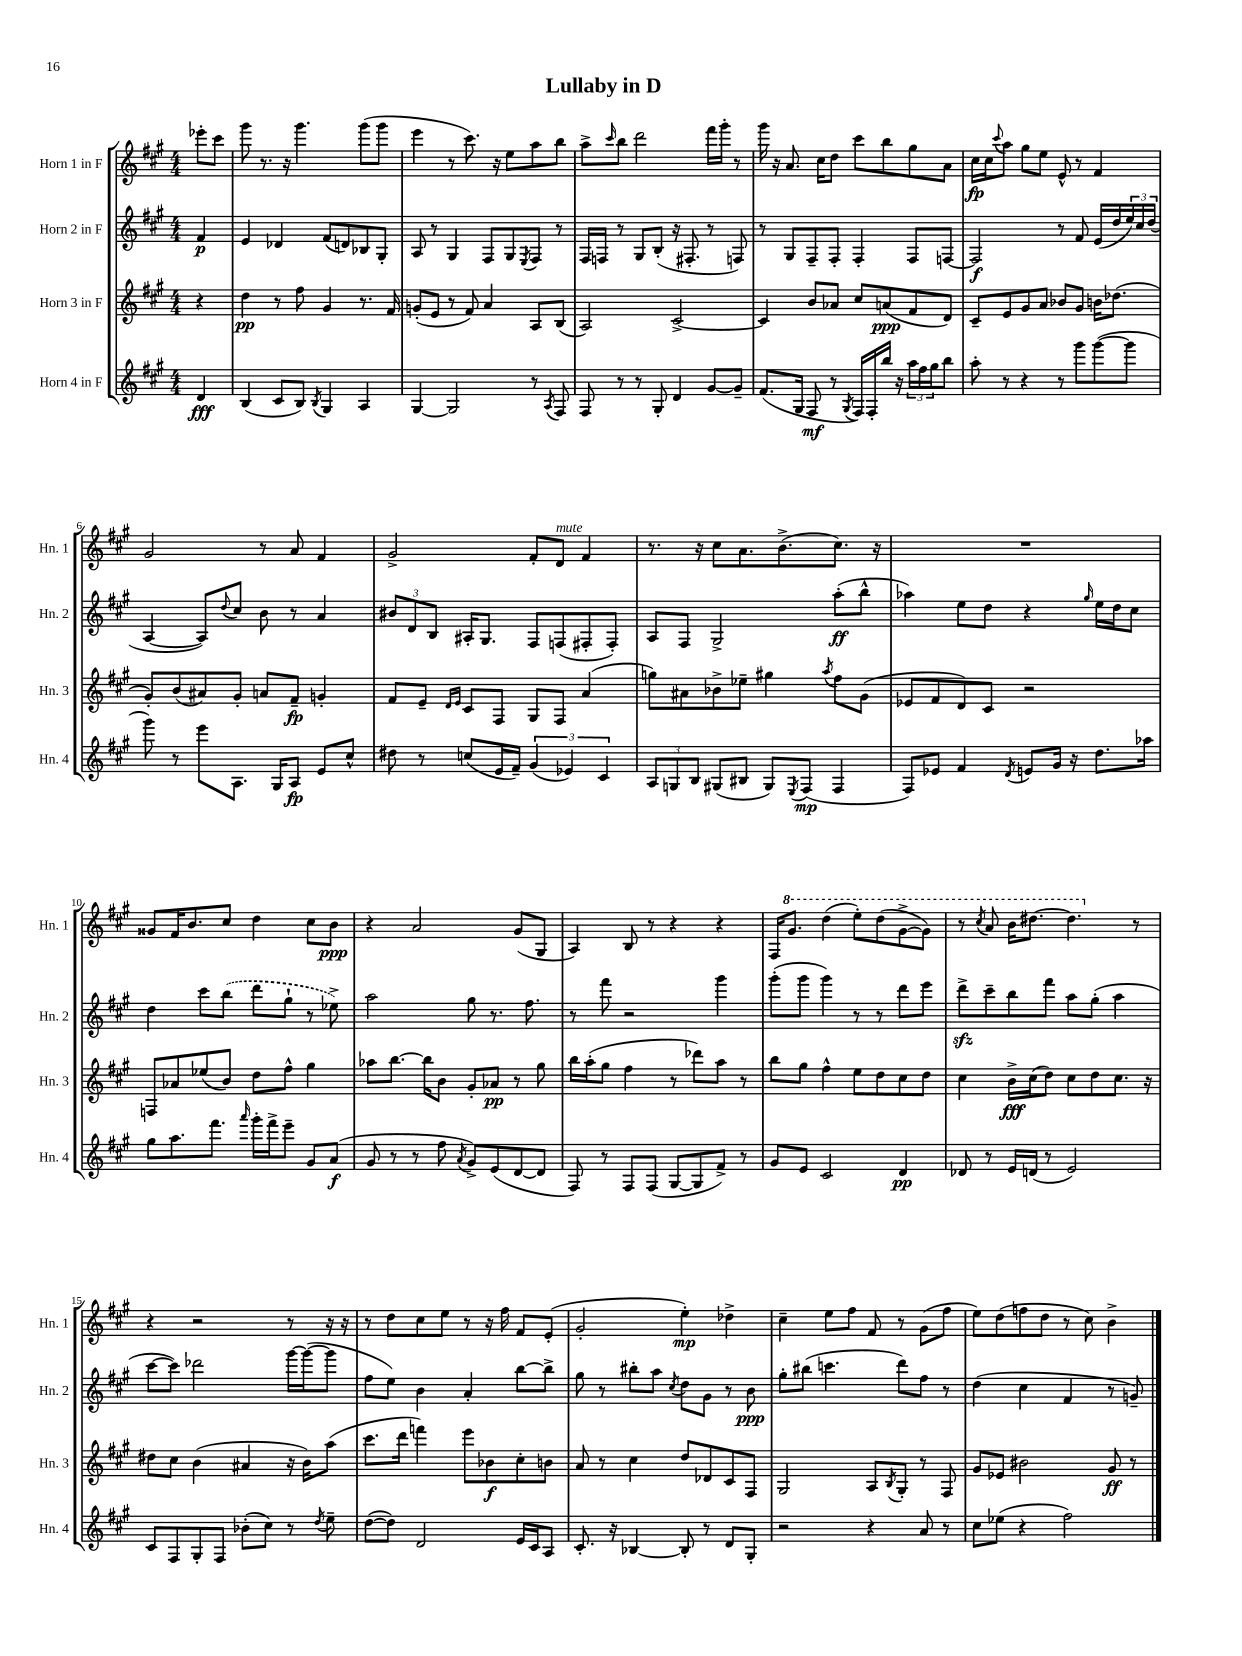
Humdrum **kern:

**kern	**dynam	**kern	**dynam	**kern	**dynam	**kern	**dynam
*part4	*part4	*part3	*part3	*part2	*part2	*part1	*part1
*staff4	*staff4	*staff3	*staff3	*staff2	*staff2	*staff1	*staff1
*I"Horn 4 in F	*	*I"Horn 3 in F	*	*I"Horn 2 in F	*	*I"Horn 1 in F	*
*I'Hn. 4	*	*I'Hn. 3	*	*I'Hn. 2	*	*I'Hn. 1	*
*clefG2	*	*clefG2	*	*clefG2	*	*clefG2	*
*k[f#c#g#]	*	*k[f#c#g#]	*	*k[f#c#g#]	*	*k[f#c#g#]	*
*M4/4	*	*M4/4	*	*M4/4	*	*M4/4	*
=	=	=	=	=	=	=	=
4d/	fff	4r	.	4f#/	p	8eee-X'\L	.
.	.	.	.	.	.	8ccc#\J	.
=1	=1	=1	=1	=1	=1	=1	=1
(4B/	.	4dd\	pp	4e/	.	8ggg#\	.
.	.	.	.	.	.	8.r	.
8c#/L	.	8r	.	4d-X/	.	.	.
.	.	.	.	.	.	16r	.
8B/J)	.	8ff#\	.	.	.	4.ggg#\	.
8qB/	.	.	.	.	.	.	.
4G#/	.	4g#/	.	(8f#/L	.	.	.
.	.	.	.	8dn/)	.	.	.
4A/	.	8.r	.	8B-X/	.	(8ggg#\L	.
.	.	.	.	8G#'/J	.	8ggg#\J	.
.	.	16f#/	.	.	.	.	.
=2	=2	=2	=2	=2	=2	=2	=2
[4G#/	.	(8gn'/L	.	8A/	.	4eee\	.
.	.	8e/J	.	8r	.	.	.
2G#/]	.	8r	.	4G#/	.	8r	.
.	.	8f#/)	.	.	.	8.ccc#\)	.
.	.	4a/	.	8F#/L	.	.	.
.	.	.	.	.	.	16r	.
.	.	.	.	8G#/	.	8ee\L	.
.	.	.	.	8qE/	.	.	.
8r	.	8A/L	.	8F#/J	.	8aa\	.
8qA/	.	.	.	.	.	.	.
8F#/	.	(8B/J	.	8r	.	8bb\J	.
=3	=3	=3	=3	=3	=3	=3	=3
8F#/	.	2A/)	.	16F#/LL	.	8aa^\L	.
.	.	.	.	16Fn/JJ	.	.	.
.	.	.	.	.	.	16qqccc#/	.
8r	.	.	.	8r	.	8bb\J	.
8r	.	.	.	8G#/L	.	2ddd\	.
8G#'/	.	.	.	(8B'/J	.	.	.
4d/	.	[2c#^/	.	16r	.	.	.
.	.	.	.	8.F#X'/	.	.	.
[8g#/L	.	.	.	8r	.	16fff#\LL	.
.	.	.	.	.	.	16ggg#'\JJ	.
8g#~/J]	.	.	.	8Fn/)	.	8r	.
=4	=4	=4	=4	=4	=4	=4	=4
(8.f#/L	.	4c#/]	.	8r	.	16ggg#\	.
.	.	.	.	.	.	16r	.
.	.	.	.	8G#/L	.	8.a/	.
16G#/Jk	.	.	.	.	.	.	.
8F#/	mf	8b/L	.	8F#~/	.	.	.
.	.	.	.	.	.	16cc#\KL	.
8r	.	8a-X/J	.	8F#'/J	.	8dd\J	.
8qG#/	.	.	.	.	.	.	.
16F#/LL)	.	8cc#/L	.	4F#'/	.	8ccc#\L	.
16F#'/	.	.	.	.	.	.	.
16bb/JJ	.	(8an/	ppp	.	.	8bb\	.
16r	.	.	.	.	.	.	.
24aa\LL	.	8f#/	.	8F#/L	.	8gg#\	.
24ff#\	.	.	.	.	.	.	.
24gg#\J	.	.	.	.	.	.	.
8bb\J	.	8d/J)	.	[8Fn/J	.	8a\J	.
=5	=5	=5	=5	=5	=5	=5	=5
8aa'\	.	8c#~/L	.	2F/]	f	16cc#\LL	fp
.	.	.	.	.	.	16cc#\J	.
.	.	.	.	.	.	8qqccc#/	.
8r	.	8e/	.	.	.	8aa\J	.
4r	.	8g#/	.	.	.	8gg#\L	.
.	.	8a/J	.	.	.	8ee\J	.
8r	.	8b-X/L	.	8r	.	8e^^/	.
8ggg#\L	.	8g#/J	.	8f#/	.	8r	.
([8ggg#\	.	16bn\KL	.	(16e/LL	.	4f#/	.
.	.	(8.dd-X\J	.	16dd/	.	.	.
8ggg#\J]	.	.	.	24ee/)	.	.	.
.	.	.	.	24cc#/	.	.	.
.	.	.	.	(24dd/JJ	.	.	.
!!LO:LB:g=z
=6	=6	=6	=6	=6	=6	=6	=6
8ggg#\)	.	8g#'/L)	.	[4A/	.	2g#/	.
8r	.	(8b/	.	.	.	.	.
8eee\L	.	8a#X/)	.	8A/L])	.	.	.
.	.	.	.	8qqdd/	.	.	.
8.A\J	.	8g#'/J	.	8cc#/J	.	.	.
.	.	8an/L	.	8b\	.	8r	.
16G#/KL	.	.	.	.	.	.	.
8A/J	fp	8f#~/J	fp	8r	.	8a/	.
8e/L	.	4gn'/	.	4a/	.	4f#/	.
8cc#^^/J	.	.	.	.	.	.	.
=7	=7	=7	=7	=7	=7	=7	=7
8dd#X\	.	8f#/L	.	12b#X/L	.	2g#^/	.
.	.	.	.	12d/	.	.	.
8r	.	8e~/J	.	.	.	.	.
.	.	.	.	12B/J	.	.	.
.	.	16qqd/LL	.	.	.	.	.
.	.	16qqe/JJ	.	.	.	.	.
(8ccn/L	.	8c#/L	.	16A#X'/KL	.	.	.
.	.	.	.	8.G#/J	.	.	.
16e/L	.	8F#/J	.	.	.	.	.
16f#~/JJ)	.	.	.	.	.	.	.
(6g#/	.	8G#/L	.	8F#/L	.	8f#'/L	.
!	!	!	!	!	!	!LO:TX:a:i:t=mute	!
.	.	8F#/J	.	(8Fn/	.	8d/J	.
6e-X/)	.	.	.	.	.	.	.
.	.	(4a/	.	8F#X'/	.	4f#/	.
6c#/	.	.	.	.	.	.	.
.	.	.	.	8F#'/J)	.	.	.
=8	=8	=8	=8	=8	=8	=8	=8
12A/L	.	8ggn\L)	.	8A/L	.	8.r	.
12Gn/	.	.	.	.	.	.	.
.	.	8a#X\	.	8F#/J	.	.	.
12B/J	.	.	.	.	.	.	.
.	.	.	.	.	.	16r	.
(8G#X/L	.	8b-X^\	.	2G#^/	.	8cc#\L	.
8B#X/J	.	8ee-X~\J	.	.	.	8.a\	.
8G#/L)	.	4gg#X\	.	.	.	.	.
.	.	.	.	.	.	(8.b^\	.
8qE/	.	.	.	.	.	.	.
(8F#/J	mp	.	.	.	.	.	.
.	.	8qaa/	.	.	.	.	.
4F#/	.	8ff#\L	.	(8aa'\L	ff	8.cc#\J)	.
.	.	(8g#\J	.	8bb^^\J	.	.	.
.	.	.	.	.	.	16r	.
=9	=9	=9	=9	=9	=9	=9	=9
8F#/L)	.	8e-X/L	.	4aa-X\)	.	1r	.
8e-X/J	.	8f#/	.	.	.	.	.
4f#/	.	8d/)	.	8ee\L	.	.	.
.	.	8c#/J	.	8dd\J	.	.	.
8qd/	.	.	.	.	.	.	.
8en/L	.	2r	.	4r	.	.	.
16g#/Jk	.	.	.	.	.	.	.
16r	.	.	.	.	.	.	.
.	.	.	.	16qqgg#/	.	.	.
8.dd\L	.	.	.	16ee\LL	.	.	.
.	.	.	.	16dd\J	.	.	.
.	.	.	.	8cc#\J	.	.	.
16aa-X\Jk	.	.	.	.	.	.	.
!!LO:LB:g=z
=10	=10	=10	=10	=10	=10	=10	=10
8gg#\L	.	8Fn/L	.	4dd\	.	8g##X/L	.
8.aa\	.	8a-X/	.	.	.	16f#/K	.
.	.	.	.	.	.	8.b/	.
.	.	(8ee-X/	.	8ccc#\L	.	.	.
8.fff#\J	.	.	.	.	.	.	.
.	.	8b/J)	.	(8bb\J	.	8cc#/J	.
16qqaaa/	.	.	.	.	.	.	.
16ggg#'\LL	.	8dd\L	.	8ddd\L	.	4dd\	.
16fff#^\J	.	.	.	.	.	.	.
8eee~\J	.	8ff#^^\J	.	8gg#`\J	.	.	.
8g#/L	.	4gg#\	.	8r	.	8cc#\L	.
(8a/J	f	.	.	8ee-X^\)	.	8b\J	ppp
=11	=11	=11	=11	=11	=11	=11	=11
8g#/	.	8aa-X\L	.	2aa\	.	4r	.
8r	.	[8.bb\J	.	.	.	.	.
8r	.	.	.	.	.	2a/	.
.	.	16bb\KL]	.	.	.	.	.
8ff#\	.	8b\J	.	.	.	.	.
8qa/	.	.	.	.	.	.	.
8g#^/L)	.	8g#'/L	.	8gg#\	.	.	.
(8e/	.	8a-X/J	pp	8.r	.	.	.
[8d/	.	8r	.	.	.	(8g#/L	.
.	.	.	.	8.ff#\	.	.	.
8d/J]	.	8gg#\	.	.	.	8G#/J	.
=12	=12	=12	=12	=12	=12	=12	=12
8F#/)	.	16bb\LL	.	8r	.	4A/)	.
.	.	(16aa'\J	.	.	.	.	.
8r	.	8gg#\J	.	8fff#\	.	.	.
8F#/L	.	4ff#\	.	2r	.	8B/	.
(8F#/J	.	.	.	.	.	8r	.
[8G#/L	.	8r	.	.	.	4r	.
8G#/]	.	8ddd-X\L)	.	.	.	.	.
8f#^/J)	.	8aa\J	.	4ggg#\	.	4r	.
8r	.	8r	.	.	.	.	.
=13	=13	=13	=13	=13	=13	=13	=13
8g#/L	.	8bb\L	.	(8ggg#'\L	.	16F#/KL	.
*	*	*	*	*	*	*8va	*
.	.	.	.	.	.	8.gg#/J	.
8e/J	.	8gg#\J	.	8ggg#\J	.	.	.
2c#/	.	4ff#^^\	.	4ggg#\)	.	(4ddd\	.
.	.	8ee\L	.	8r	.	8eee'\L)	.
.	.	8dd\	.	8r	.	(8ddd\	.
4d/	pp	8cc#\	.	8ddd\L	.	[8gg#^\	.
.	.	8dd\J	.	8eee\J	.	8gg#\J])	.
=14	=14	=14	=14	=14	=14	=14	=14
8d-X/	.	4cc#\	.	8dddzz^\L	.	8r	.
.	.	.	.	.	.	8qccc#/	.
8r	.	.	.	8ccc#~\	.	8aa/	.
16e/LL	.	16b^\LL	fff	8bb\	.	16bb\KL	.
(16dn/JJ	.	(16cc#\J	.	.	.	[8.ddd#X\J	.
8r	.	8dd\J)	.	8fff#\J	.	.	.
2e/)	.	8cc#\L	.	8aa\L	.	4.ddd#\]	.
.	.	8dd\	.	(8gg#'\J	.	.	.
.	.	8.cc#\J	.	4aa\	.	.	.
*	*	*	*	*	*	*X8va	*
.	.	.	.	.	.	8r	.
.	.	16r	.	.	.	.	.
!!LO:LB:g=z
=15	=15	=15	=15	=15	=15	=15	=15
8c#/L	.	8dd#X\L	.	[8ccc#\L	.	4r	.
8F#/	.	8cc#\J	.	8ccc#\J])	.	.	.
8G#'/	.	(4b\	.	2ddd-X\	.	2r	.
8F#/J	.	.	.	.	.	.	.
(8b-X'\L	.	4a#X/	.	.	.	.	.
8cc#\J)	.	.	.	.	.	.	.
8r	.	16r	.	[16ggg#\LL	.	8r	.
.	.	16b\KL)	.	(16ggg#\J_	.	.	.
8qdd/	.	.	.	.	.	.	.
8ee~\	.	(8aa\J	.	8ggg#\J]	.	16r	.
.	.	.	.	.	.	16r	.
=16	=16	=16	=16	=16	=16	=16	=16
([8dd\L	.	8.ccc#\L	.	8ff#\L	.	8r	.
8dd\J])	.	.	.	8ee\J)	.	8dd\L	.
.	.	16ddd\Jk	.	.	.	.	.
2d/	.	4fffn\)	.	4b\	.	8cc#\	.
.	.	.	.	.	.	8ee\J	.
.	.	8eee\L	.	4a'/	.	8r	.
.	.	8b-X\	f	.	.	16r	.
.	.	.	.	.	.	16ff#\	.
16e/LL	.	8cc#'\	.	[8bb\L	.	8f#/L	.
16c#/J	.	.	.	.	.	.	.
8A/J	.	8bn\J	.	8bb^\J]	.	(8e'/J	.
=17	=17	=17	=17	=17	=17	=17	=17
8.c#'/	.	8a/	.	8gg#\	.	2g#'/	.
.	.	8r	.	8r	.	.	.
16r	.	.	.	.	.	.	.
[4B-X/	.	4cc#\	.	8bb#X'\L	.	.	.
.	.	.	.	8aa\J	.	.	.
.	.	.	.	8qcc#/	.	.	.
8B-'/]	.	8dd/L	.	8dd\L	.	4ee'\)	mp
8r	.	8d-X/	.	8g#\J	.	.	.
8d/L	.	8c#/	.	8r	.	4dd-X^\	.
8G#'/J	.	8F#/J	.	8b\	ppp	.	.
=18	=18	=18	=18	=18	=18	=18	=18
2r	.	2G#/	.	8gg#'\L	.	4cc#~\	.
.	.	.	.	(8bb#X\J	.	.	.
.	.	.	.	4.cccn\	.	8ee\L	.
.	.	.	.	.	.	8ff#\J	.
4r	.	8A/L	.	.	.	8f#/	.
.	.	8qB/	.	.	.	.	.
.	.	8G#'/J	.	8ddd\L)	.	8r	.
8a/	.	8r	.	8ff#\J	.	(8g#\L	.
8r	.	8F#/	.	8r	.	8ff#\J	.
=19	=19	=19	=19	=19	=19	=19	=19
8cc#\L	.	8g#/L	.	(4dd\	.	8ee\L)	.
(8ee-X\J	.	8e-X/J	.	.	.	(8dd\	.
4r	.	2b#X\	.	4cc#\	.	8ffn\	.
.	.	.	.	.	.	8dd\J	.
2ff#\)	.	.	.	4f#/	.	8r	.
.	.	.	.	.	.	8cc#\)	.
.	.	8g#/	ff	8r	.	4b^\	.
.	.	8r	.	8gn~/)	.	.	.
==	==	==	==	==	==	==	==
*-	*-	*-	*-	*-	*-	*-	*-
